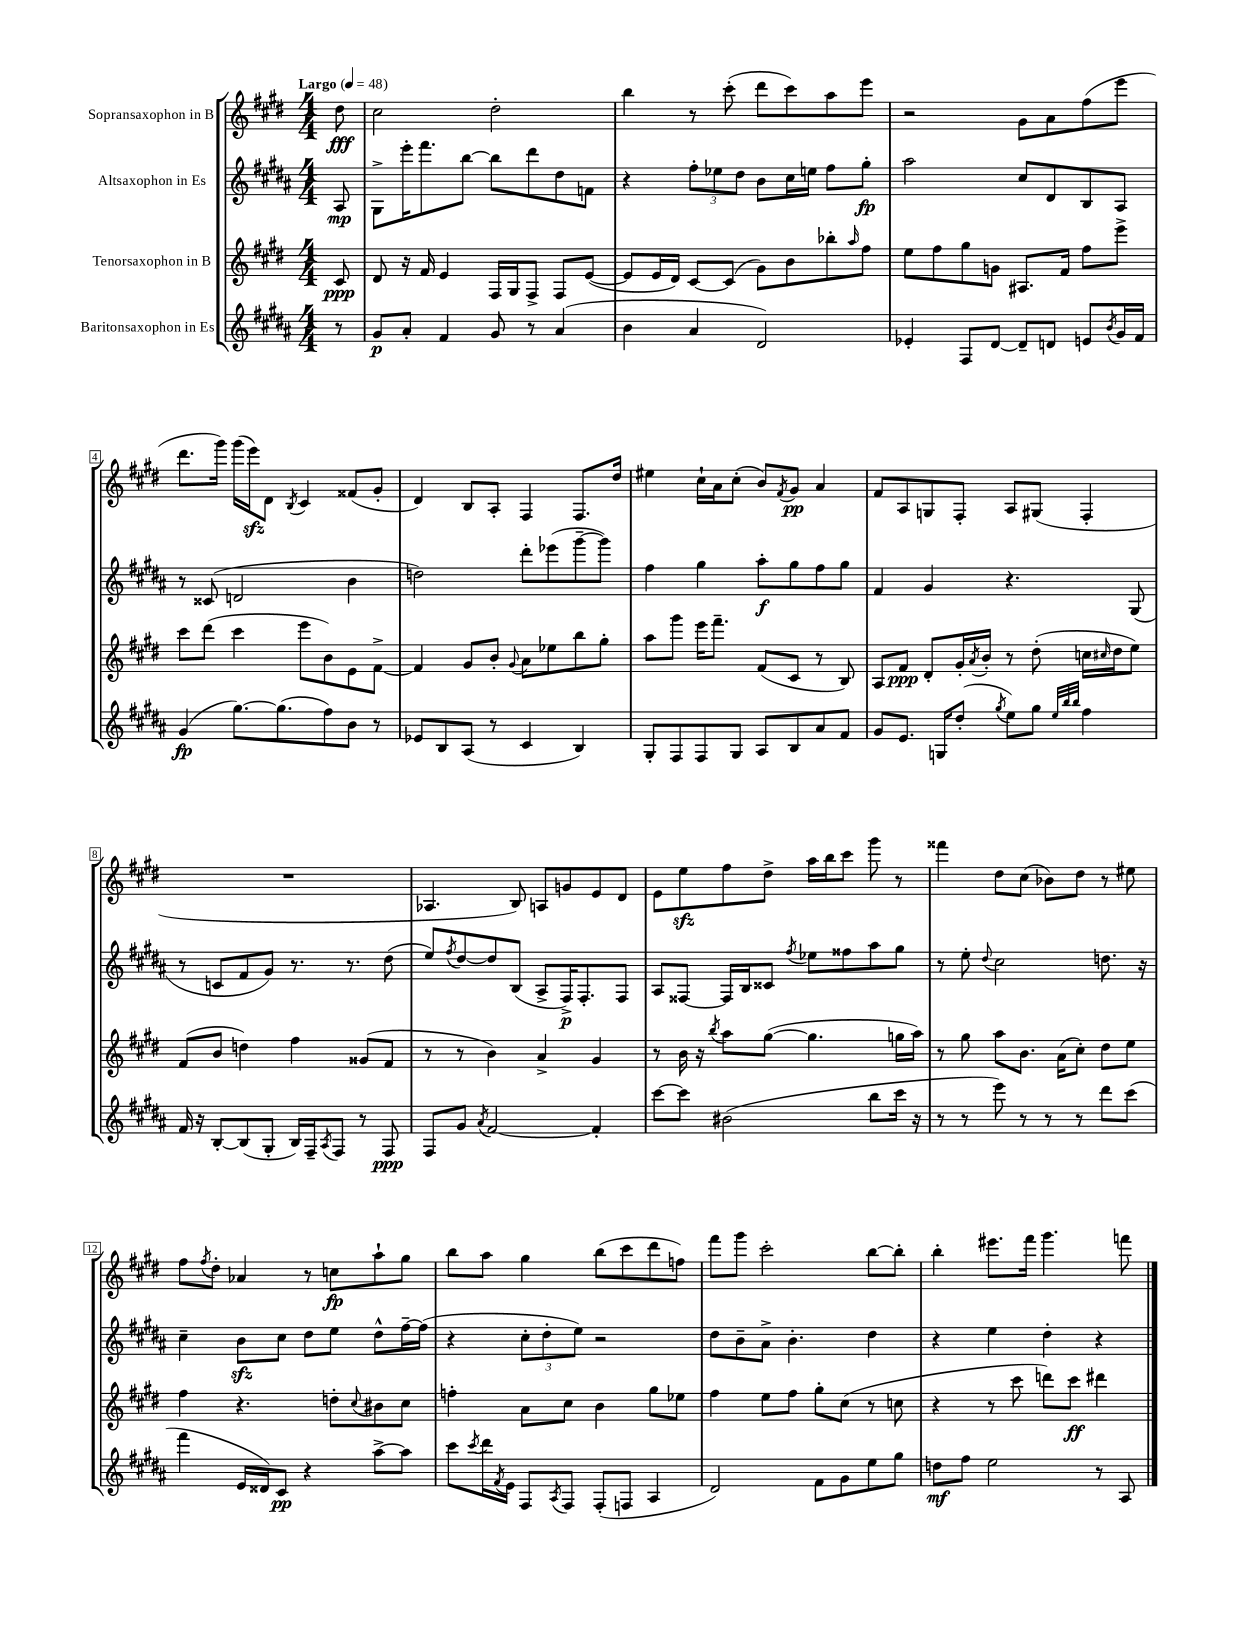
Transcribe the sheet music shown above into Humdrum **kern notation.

**kern	**dynam	**kern	**dynam	**kern	**dynam	**kern	**dynam
*part4	*part4	*part3	*part3	*part2	*part2	*part1	*part1
*staff4	*staff4	*staff3	*staff3	*staff2	*staff2	*staff1	*staff1
*I"Baritonsaxophon in Es	*	*I"Tenorsaxophon in B	*	*I"Altsaxophon in Es	*	*I"Sopransaxophon in B	*
*clefG2	*	*clefG2	*	*clefG2	*	*clefG2	*
*k[f#c#g#d#a#]	*	*k[f#c#g#d#]	*	*k[f#c#g#d#a#]	*	*k[f#c#g#d#]	*
*M4/4	*	*M4/4	*	*M4/4	*	*M4/4	*
*MM48	*	*MM48	*	*MM48	*	*MM48	*
=	=	=	=	=	=	=	=
!	!	!	!	!	!	!LO:TX:a:B:t=Largo	!
8r	.	8c#/	ppp	8A#/	mp	8dd#\	fff
=1	=1	=1	=1	=1	=1	=1	=1
8g#/L	p	8d#/	.	8G#^\L	.	2cc#\	.
8a#'/J	.	16r	.	16eee'\K	.	.	.
.	.	16f#/	.	8.fff#\	.	.	.
4f#/	.	4e/	.	.	.	.	.
.	.	.	.	[8bb\J	.	.	.
8g#/	.	16F#/LL	.	8bb\L]	.	2dd#'\	.
.	.	16G#/J	.	.	.	.	.
8r	.	8F#^/J	.	8ddd#\	.	.	.
(4a#/	.	8F#/L	.	8dd#\	.	.	.
.	.	([8e/J	.	8fn\J	.	.	.
=2	=2	=2	=2	=2	=2	=2	=2
4b\	.	8e/L]	.	4r	.	4bb\	.
.	.	16e/L	.	.	.	.	.
.	.	16d#/JJ)	.	.	.	.	.
4a#/	.	[8c#/L	.	12ff#'\L	.	8r	.
.	.	.	.	12ee-X\	.	.	.
.	.	(8c#/J]	.	.	.	(8ccc#'\	.
.	.	.	.	12dd#\J	.	.	.
2d#/)	.	8g#\L)	.	8b\L	.	8ddd#\L	.
.	.	8b\	.	16cc#\L	.	8ccc#\)	.
.	.	.	.	16een\JJ	.	.	.
.	.	8bb-X'\	.	8ff#\L	.	8aa\	.
.	.	16qqaa/	.	.	.	.	.
.	.	8ff#\J	.	8gg#'\J	fp	8eee\J	.
=3	=3	=3	=3	=3	=3	=3	=3
4e-X'/	.	8ee\L	.	2aa#\	.	2r	.
.	.	8ff#\	.	.	.	.	.
8F#/L	.	8gg#\	.	.	.	.	.
[8d#/J	.	8gn\J	.	.	.	.	.
8d#~/L]	.	8.A#X/L	.	8cc#/L	.	8g#\L	.
8dn/J	.	.	.	8d#/	.	8a\	.
.	.	16f#/Jk	.	.	.	.	.
8en/L	.	8ff#\L	.	8B/	.	(8ff#\	.
8qb/	.	.	.	.	.	.	.
16g#/L	.	8eee^\J	.	8A#/J	.	8eee\J	.
16f#/JJ	.	.	.	.	.	.	.
!!LO:LB:g=z
=4	=4	=4	=4	=4	=4	=4	=4
(4g#/	fp	8ccc#\L	.	8r	.	8.ddd#\L	.
.	.	(8ddd#\J	.	(8c##X/	.	.	.
.	.	.	.	.	.	16ggg#\Jk)	.
[8.gg#\L)	.	4ccc#\	.	2dn/	.	(16ggg#\LL	.
.	.	.	.	.	.	16eeezz\J)	.
.	.	.	.	.	.	8d#\J	.
(8.gg#\]	.	.	.	.	.	.	.
.	.	.	.	.	.	8qB/	.
.	.	8eee\L	.	.	.	4c#/	.
8ff#\)	.	8b\)	.	.	.	.	.
8b\J	.	8e\	.	4b\	.	(8f##X/L	.
8r	.	[8f#^\J	.	.	.	8g#'/J	.
=5	=5	=5	=5	=5	=5	=5	=5
8e-X/L	.	4f#/]	.	2ddn\)	.	4d#/)	.
8B/	.	.	.	.	.	.	.
(8A#/J	.	8g#/L	.	.	.	8B/L	.
8r	.	8b'/J	.	.	.	8A'/J	.
.	.	8qqg#/	.	.	.	.	.
4c#/	.	8a\L	.	8ddd#'\L	.	4F#/	.
.	.	8ee-X\	.	(8eee-X\	.	.	.
4B/)	.	8bb\	.	[8ggg#~\	.	8.F#/L	.
.	.	8gg#'\J	.	8ggg#\J])	.	.	.
.	.	.	.	.	.	16dd#/Jk	.
=6	=6	=6	=6	=6	=6	=6	=6
8G#'/L	.	8aa\L	.	4ff#\	.	4ee#X\	.
8F#/	.	8ggg#\J	.	.	.	.	.
8F#/	.	16eee\KL	.	4gg#\	.	16cc#`\LL	.
.	.	8.fff#~\J	.	.	.	16a\J	.
8G#/J	.	.	.	.	.	(8cc#'\J	.
8A#/L	.	(8f#/L	.	8aa#'\L	f	8b/L)	.
.	.	.	.	.	.	8qf#/	.
8B/	.	8c#/J	.	8gg#\	.	8g#/J	pp
8a#/	.	8r	.	8ff#\	.	4a/	.
8f#/J	.	8B/)	.	8gg#\J	.	.	.
=7	=7	=7	=7	=7	=7	=7	=7
8g#/L	.	8A/L	.	4f#/	.	8f#/L	.
8.e/J	.	8f#/J	ppp	.	.	8A/	.
.	.	8d#'/L	.	4g#/	.	8Gn/	.
16Gn/KL	.	.	.	.	.	.	.
(8dd#'/J	.	16g#'/L	.	.	.	8F#'/J	.
.	.	8qa/	.	.	.	.	.
.	.	16b'/JJ	.	.	.	.	.
8qgg#/	.	.	.	.	.	.	.
8ee\L)	.	8r	.	4.r	.	8A/L	.
8gg#\J	.	(8dd#'\	.	.	.	(8G#X/J	.
32qqee/LLL	.	.	.	.	.	.	.
32qqbb/	.	.	.	.	.	.	.
32qqbb/JJJ	.	.	.	.	.	.	.
4ff#\	.	16ccn\LL	.	.	.	4F#'/	.
.	.	16qqcc#X/	.	.	.	.	.
.	.	16dd#\J	.	.	.	.	.
.	.	8ee\J)	.	(8G#/	.	.	.
!!LO:LB:g=z
=8	=8	=8	=8	=8	=8	=8	=8
16f#/	.	(8f#/L	.	8r	.	1r	.
16r	.	.	.	.	.	.	.
[8B'/L	.	8b/J	.	8cn/L	.	.	.
(8B/]	.	4ddn\)	.	8f#/	.	.	.
8G#'/J	.	.	.	8g#/J)	.	.	.
16B/LL)	.	4ff#\	.	8.r	.	.	.
16F#~/J	.	.	.	.	.	.	.
8qA#/	.	.	.	.	.	.	.
8F#/J	.	.	.	.	.	.	.
.	.	.	.	8.r	.	.	.
8r	.	(8g##X/L	.	.	.	.	.
8F#/	ppp	8f#/J	.	(8dd#\	.	.	.
=9	=9	=9	=9	=9	=9	=9	=9
8F#/L	.	8r	.	8ee/L)	.	4.A-X/	.
.	.	.	.	8qff#/	.	.	.
8g#/J	.	8r	.	[8dd#/	.	.	.
8qa#/	.	.	.	.	.	.	.
[2f#/	.	4b\)	.	8dd#/]	.	.	.
.	.	.	.	(8B/J	.	8B/)	.
.	.	4a^/	.	8A#^/L	.	8An/L	.
.	.	.	.	16F#^/K)	p	8gn/	.
.	.	.	.	8.F#'/	.	.	.
4f#'/]	.	4g#/	.	.	.	8e/	.
.	.	.	.	8F#/J	.	8d#/J	.
=10	=10	=10	=10	=10	=10	=10	=10
[8ccc#\L	.	8r	.	8A#/L	.	8e\L	.
8ccc#\J]	.	16b\	.	[8F##X/J	.	8eezz\	.
.	.	16r	.	.	.	.	.
.	.	8qbb/	.	.	.	.	.
(2b#X\	.	8aa\L	.	16F##/LL]	.	8ff#\	.
.	.	.	.	16B/J	.	.	.
.	.	([8gg#\J	.	8c##X/J	.	8dd#^\J	.
.	.	.	.	8qff#/	.	.	.
.	.	4.gg#\]	.	8ee-X\L	.	16aa\LL	.
.	.	.	.	.	.	16bb\J	.
.	.	.	.	8ff##X\	.	8ccc#\J	.
8bb\L	.	.	.	8aa#\	.	8ggg#\	.
16ccc#\Jk	.	16ggn\LL	.	8gg#\J	.	8r	.
16r	.	16aa\JJ)	.	.	.	.	.
=11	=11	=11	=11	=11	=11	=11	=11
8r	.	8r	.	8r	.	4fff##X\	.
8r	.	8gg#\	.	8ee'\	.	.	.
.	.	.	.	8qqdd#/	.	.	.
8eee\)	.	8aa\L	.	2cc#\	.	8dd#\L	.
8r	.	8.b\J	.	.	.	(8cc#\J	.
8r	.	.	.	.	.	8b-X\L)	.
.	.	(16a\KL	.	.	.	.	.
8r	.	8cc#'\J)	.	.	.	8dd#\J	.
8ddd#\L	.	8dd#\L	.	8.ddn\	.	8r	.
(8ccc#\J	.	8ee\J	.	.	.	8ee#X\	.
.	.	.	.	16r	.	.	.
!!LO:LB:g=z
=12	=12	=12	=12	=12	=12	=12	=12
4fff#\	.	4ff#\	.	4cc#~\	.	8ff#\L	.
.	.	.	.	.	.	8qff#/	.
.	.	.	.	.	.	8dd#'\J	.
16e/LL	.	4.r	.	8bzz\L	.	4a-X/	.
16d##X/J)	.	.	.	.	.	.	.
8c#/J	pp	.	.	8cc#\J	.	.	.
4r	.	.	.	8dd#\L	.	8r	.
.	.	8ddn'\L	.	8ee\J	.	8ccn\L	fp
.	.	8qqcc#/	.	.	.	.	.
[8aa#^\L	.	8b#X\	.	8dd#^^\L	.	8aa`\	.
8aa#\J]	.	8cc#\J	.	[16ff#~\L	.	8gg#\J	.
.	.	.	.	(16ff#\JJ]	.	.	.
=13	=13	=13	=13	=13	=13	=13	=13
8ccc#\L	.	4ffn'\	.	4r	.	8bb\L	.
8qccc#/	.	.	.	.	.	.	.
16ddd#\L	.	.	.	.	.	8aa\J	.
8qf#/	.	.	.	.	.	.	.
16e\JJ	.	.	.	.	.	.	.
8F#/L	.	8a\L	.	12cc#'\L	.	4gg#\	.
.	.	.	.	12dd#'\	.	.	.
8qA#/	.	.	.	.	.	.	.
8F#/J	.	8cc#\J	.	.	.	.	.
.	.	.	.	12ee\J)	.	.	.
(8F#'/L	.	4b\	.	2r	.	(8bb\L	.
8Fn/J	.	.	.	.	.	8ccc#\	.
4A#/	.	8gg#\L	.	.	.	8ddd#\	.
.	.	8ee-X\J	.	.	.	8ffn\J)	.
=14	=14	=14	=14	=14	=14	=14	=14
2d#/)	.	4ff#\	.	8dd#\L	.	8fff#\L	.
.	.	.	.	8b~\	.	8ggg#\J	.
.	.	8ee\L	.	8a#^\J	.	2ccc#'\	.
.	.	8ff#\J	.	4.b'\	.	.	.
8f#\L	.	8gg#'\L	.	.	.	.	.
8g#\	.	(8cc#\J	.	.	.	.	.
8ee\	.	8r	.	4dd#\	.	[8bb\L	.
8gg#\J	.	8ccn\	.	.	.	8bb'\J]	.
=15	=15	=15	=15	=15	=15	=15	=15
8ddn\L	mf	4r	.	4r	.	4bb'\	.
8ff#\J	.	.	.	.	.	.	.
2ee\	.	8r	.	4ee\	.	8.eee#X\L	.
.	.	8ccc#\	.	.	.	.	.
.	.	.	.	.	.	16fff#\Jk	.
.	.	8dddn\L)	.	4dd#'\	.	4.ggg#\	.
.	.	8ccc#\J	ff	.	.	.	.
8r	.	4ddd#X\	.	4r	.	.	.
8A#/	.	.	.	.	.	8fffn\	.
==	==	==	==	==	==	==	==
*-	*-	*-	*-	*-	*-	*-	*-
